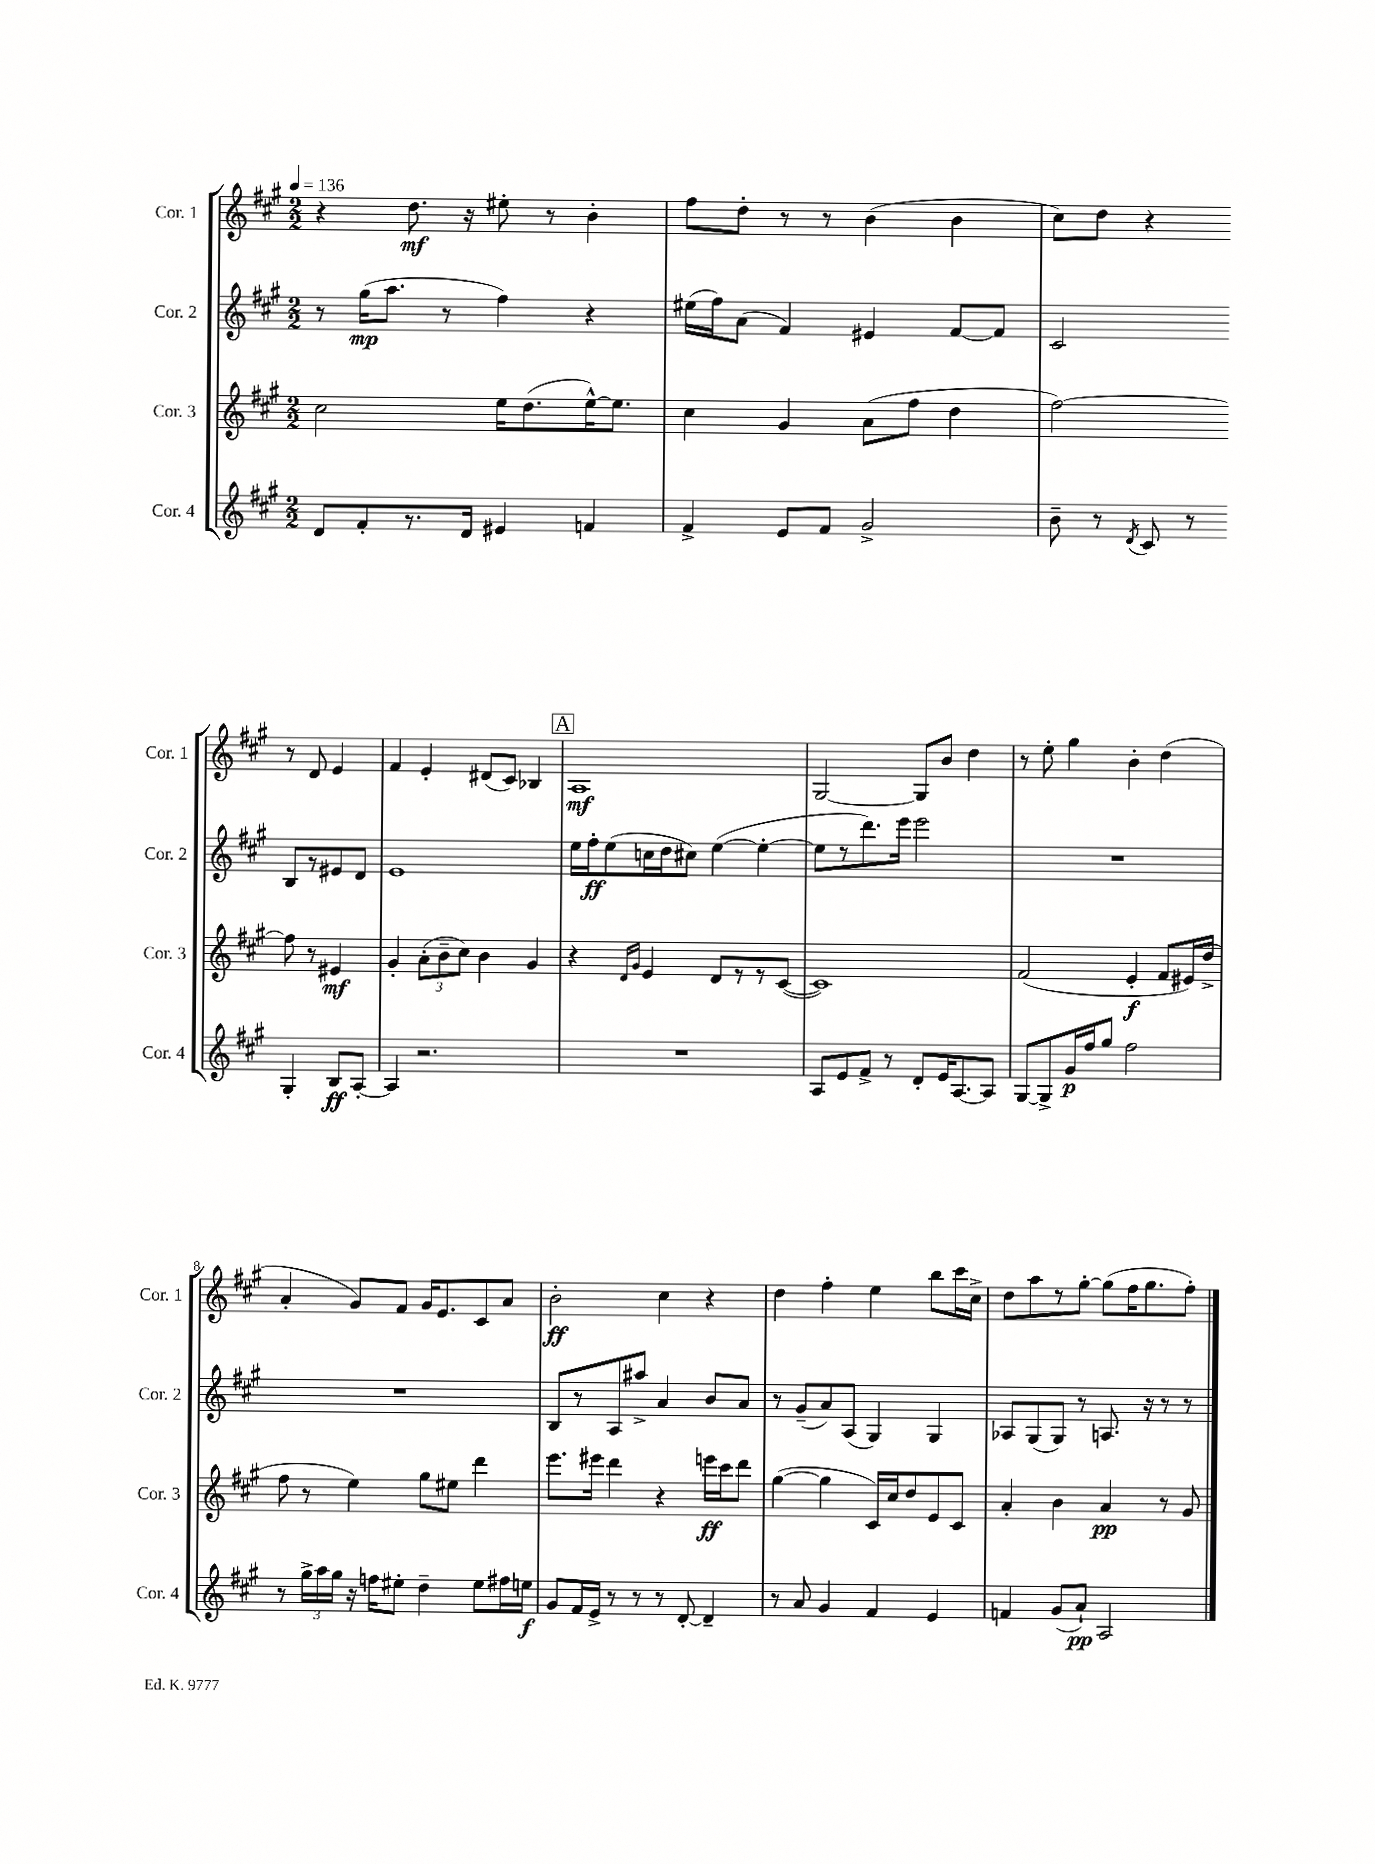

**kern	**kern	**kern	**kern
*staff4	*staff3	*staff2	*staff1
*clefG2	*clefG2	*clefG2	*clefG2
*k[f#c#g#]	*k[f#c#g#]	*k[f#c#g#]	*k[f#c#g#]
*M2/2	*M2/2	*M2/2	*M2/2
*MM136	*MM136	*MM136	*MM136
8d	2cc#	8r	4r
8f#'	.	(16gg#	.
.	.	8.aa	.
8.r	.	.	8.dd
.	.	8r	.
16d	.	.	16r
4e#	16ee	4ff#)	8ee#'
.	(8.dd	.	.
.	.	.	8r
4f	[16ee^^)	4r	4b'
.	8.ee]	.	.
=	=	=	=
4f#^	4cc#	(16ee#	8ff#
.	.	16ff#)	.
.	.	(8a	8dd'
8e	4g#	4f#)	8r
8f#	.	.	8r
2g#^	(8a	4e#	(4b
.	8ff#	.	.
.	4dd	[8f#	4b
.	.	8f#]	.
=	=	=	=
8b~	[2ff#)	2c#	8cc#)
8r	.	.	8dd
8qd	.	.	.
8c#	.	.	4r
8r	.	.	.
4G#'	8ff#]	8B	8r
.	8r	8r	8d
8B	4e#	8e#	4e
[8A'	.	8d	.
=	=	=	=
4A]	4g#'	1e	4f#
2.r	(12a'	.	4e'
.	12b~	.	.
.	12cc#)	.	.
.	4b	.	(8d#
.	.	.	8c#)
.	4g#	.	4B-
=	=	=	=
1r	4r	16ee	1A
.	.	16ff#'	.
.	.	(8ee	.
.	16qqd	.	.
.	16qqg#	.	.
.	4e	16cc	.
.	.	16dd	.
.	.	8cc#)	.
.	8d	([4ee	.
.	8r	.	.
.	8r	4ee'_	.
.	([8c#	.	.
=	=	=	=
8A	1c#])	8ee]	[2G#
8e	.	8r	.
8f#^	.	8.ddd)	.
8r	.	.	.
.	.	16eee	.
8d'	.	2eee	8G#]
16e	.	.	8b
[8.A	.	.	.
.	.	.	4dd
8A]	.	.	.
=	=	=	=
[8G#	(2f#	1r	8r
8G#^]	.	.	8ee'
16g#	.	.	4gg#
16ff#	.	.	.
8gg#	.	.	.
2ff#	4e'	.	4b'
.	8f#	.	(4dd
.	16e#)	.	.
.	(16dd^	.	.
=	=	=	=
8r	8ff#	1r	4a'
24gg#^	8r	.	.
24aa	.	.	.
24gg#	.	.	.
16r	4ee)	.	8g#)
16ff	.	.	.
8ee#'	.	.	8f#
4dd~	8gg#	.	16g#
.	.	.	8.e
.	8ee#	.	.
8ee#	4ddd	.	8c#
16ff#	.	.	8a
16ee	.	.	.
=	=	=	=
8g#	8.eee	8B	2b'
16f#	.	8r	.
16e^	16eee#	.	.
8r	4ddd	8A	.
8r	.	8aa#^	.
8r	4r	4a	4cc#
[8d'	.	.	.
4d~]	16eee	8b	4r
.	16ccc#	.	.
.	8ddd	8a	.
=	=	=	=
8r	([4gg#	8r	4dd
8a	.	(8g#~	.
4g#	4gg#]	8a)	4ff#'
.	.	(8A	.
4f#	16c#)	4G#)	4ee
.	16cc#	.	.
.	8dd	.	.
4e	8e	4G#	8bb
.	8c#	.	16ccc#
.	.	.	16cc#^
=	=	=	=
4f	4a'	8A-	8dd
.	.	(8G#	8aa
(8g#	4b	8G#)	8r
8a`)	.	8r	[8gg#'
2A	4a	8.A	(8gg#]
.	.	.	16ff#
.	.	16r	8.gg#
.	8r	8r	.
.	8g#	8r	8ff#')
==	==	==	==
*-	*-	*-	*-
